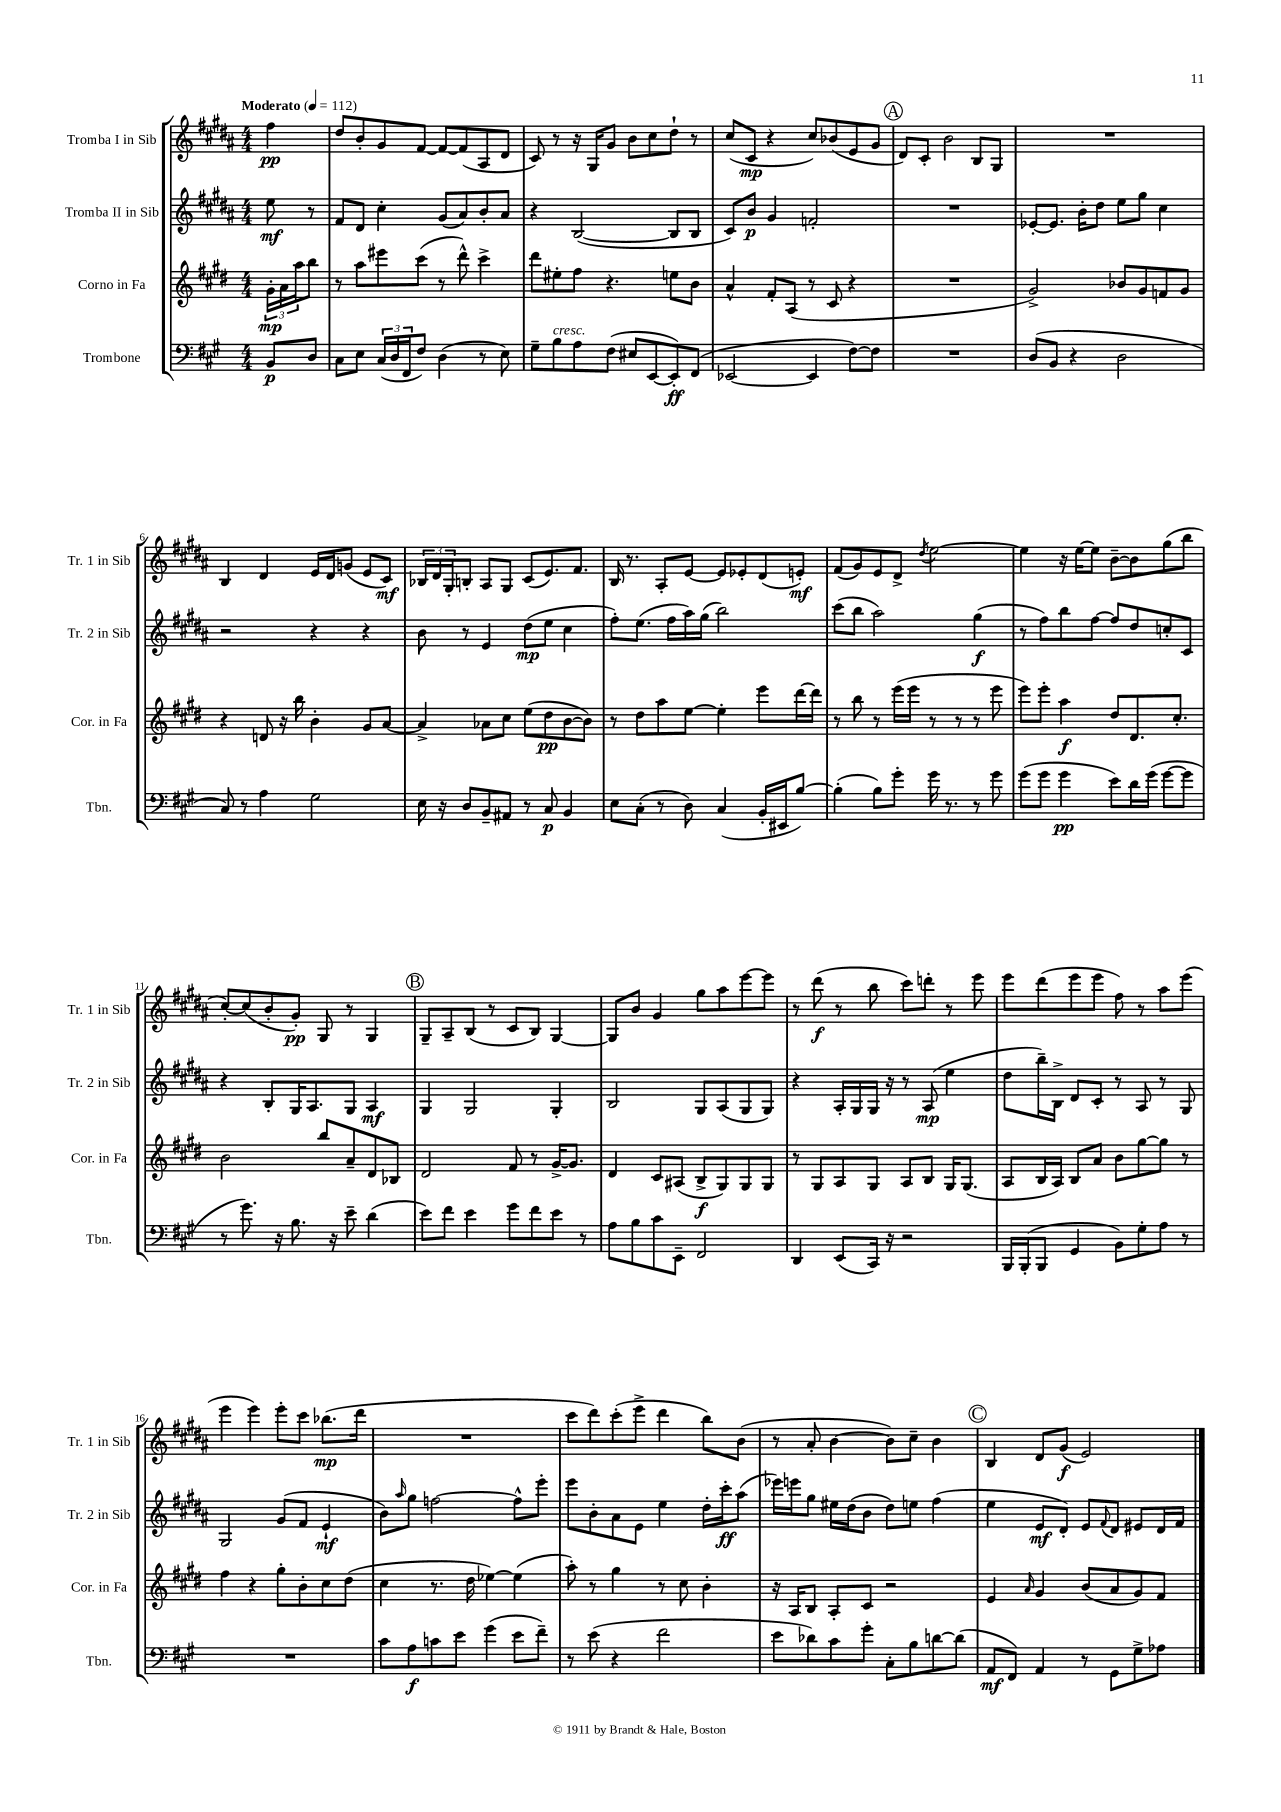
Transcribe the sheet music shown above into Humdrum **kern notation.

**kern	**kern	**kern	**kern
*staff4	*staff3	*staff2	*staff1
*clefF4	*clefG2	*clefG2	*clefG2
*k[f#c#g#]	*k[f#c#g#d#]	*k[f#c#g#d#a#]	*k[f#c#g#d#a#]
*M4/4	*M4/4	*M4/4	*M4/4
*MM112	*MM112	*MM112	*MM112
8BB/L	24g#'\LL	8ee\	4ff#\
.	24a\	.	.
.	24aa\J	.	.
8D/J	8bb\J	8r	.
=	=	=	=
8C#\L	8r	8f#/L	8dd#/L
8E\J	8aa\L	8d#/J	8b'/
(24C#/LL	8eee#\	4cc#'\	8g#/
24D/	.	.	.
24FF#/J	.	.	.
8F#/J)	(8ccc#\J	.	[8f#/J
(4D\	8r	(8g#/L	8f#/_L
.	8ddd#^^\)	8a#/)	(8f#/]
8r	4ccc#^\	8b'/	8A#/
8E\)	.	8a#/J	8d#/J
=	=	=	=
8G#~\L	8ddd#\L	4r	8c#/)
8B\	8ee#'\	.	8r
8A\	8ff#\J	([2B/	16r
.	.	.	16G#/LK
(8F#\J	4.r	.	8g#/J
8E#/L	.	.	8b\L
[8EE/	.	.	8cc#\
8EE'/])	8ee\L	8B/]L	8dd#`\J
(8FF#/J	8b\J	8B/J	8r
=	=	=	=
[2EE-/	4a^^/	8c#/L)	(8cc#/L
.	.	8b/J	8c#/J
.	8f#'/L	4g#/	4r
.	(8A/J	.	.
4EE-/]	8r	2f'/	8cc#/L)
.	8c#/	.	(8b-/
[8F#\L)	4r	.	8e/
8F#\]J	.	.	8g#/J
=	=	=	=
1r	1r	1r	8d#/L)
.	.	.	8c#'/J
.	.	.	2b\
.	.	.	8B/L
.	.	.	8G#/J
=	=	=	=
(8D/L	2g#^/)	[8e-'/L	1r
8BB/J	.	8.e-/]J	.
4r	.	.	.
.	.	16b'\LK	.
.	.	8dd#\J	.
2D\	8b-/L	8ee\L	.
.	8g#/	8gg#\J	.
.	8f/	4cc#\	.
.	8g#/J	.	.
=	=	=	=
8C#/)	4r	2r	4B/
8r	.	.	.
4A\	8d/	.	4d#/
.	16r	.	.
.	16bb\	.	.
2G#\	4b'\	4r	16e/LL
.	.	.	16d#/J
.	.	.	(8g/J
.	8g#/L	4r	8e/L
.	[8a/J	.	8c#/J)
=	=	=	=
16E\	4a^/]	8b\	24B-/LL
.	.	.	24d#/
16r	.	.	.
.	.	.	24G#'/J
8D/L	.	8r	8B'/J
8BB~/	8a-\L	4e/	8A#/L
8AA#/J	8cc#\J	.	8G#/J
8r	(8ee\L	(8dd#\L	(8c#/L
8C#/	8dd#\	8ee\J	8.e/)
4BB/	[8b\	4cc#\	.
.	.	.	8.f#/J
.	8b\]J)	.	.
=	=	=	=
8E\L	8r	8ff#'\L)	16B/
.	.	.	8.r
(8C#'\J	8dd#\L	(8.ee\J	.
8r	8aa\	.	8A#'/L
.	.	16ff#\LL	.
8D\)	[8ee\J	16aa#\)	[8e/J
.	.	(16gg#\JJ	.
(4C#/	4ee'\]	2bb\)	8e/]L
.	.	.	8e-'/
16BB'/LL	8eee\L	.	(8d#/
16EE#/J	.	.	.
[8B/J)	[16ddd#\L	.	8e'/J)
.	16ddd#\]JJ	.	.
=	=	=	=
(4B'\]	8r	(8ccc#\L	(8f#/L
.	8bb\	8bb\J	8g#/)
8B\L)	8r	2aa#\)	8e/
8g#'\J	(16eee\LL	.	8d#^/J
.	16eee\JJ	.	.
.	.	.	8qdd#/
16g#\	8r	.	[2ee\
8.r	.	.	.
.	8r	.	.
8r	8r	(4gg#\	.
8g#\	8eee\	.	.
=	=	=	=
(8g#\L	8eee\L)	8r	4ee\]
8g#\J	8eee'\J	8ff#\L)	.
4g#\	4aa\	8bb\	16r
.	.	.	[16ee\LK
.	.	[8ff#\J	8ee\]J
8e\L)	8dd#/L	8ff#/]L	[8b~\L
16d\L	8.d#/	8dd#/	8b\]
(16g#\JJ	.	.	.
[8g#\L	.	8cc'/	(8gg#\
.	8.cc#'/J	.	.
8g#\]J	.	8c#/J	8bb\J
=	=	=	=
8r	2b\	4r	[8cc#'/L)
8.g#\)	.	.	(8cc#/]
.	.	8B'/L	8b'/
16r	.	.	.
8.B\	.	16G#/K	8g#'/J)
.	.	8.A#/	.
.	8bb/L	.	8G#/
16r	.	.	.
8e~\	8a~/	8G#/J	8r
(4d\	8d#/	4A#/	4G#/
.	8B-/J	.	.
=	=	=	=
8e\L)	2d#/	4G#/	8G#~/L
8f#\J	.	.	8A#~/
4e\	.	2G#/	(8B/J
.	.	.	8r
8g#\L	8f#/	.	8c#/L
8f#\	8r	.	8B/J)
8e\J	[16g#^/LK	4G#'/	[4G#/
.	8.g#/]J	.	.
8r	.	.	.
=	=	=	=
8A\L	4d#/	2B/	8G#/]L
8B\	.	.	8b/J
8c#\	8c#/L	.	4g#/
8EE~\J	(8A#/J	.	.
2FF#/	8B^/L	8G#/L	8gg#\L
.	8G#/)	(8A#/	8aa#\
.	8G#/	8G#/	[8eee\
.	8G#/J	8G#/J)	8eee\]J
=	=	=	=
4DD/	8r	4r	8r
.	8G#/L	.	(8ddd#\
(8EE/L	8A/	16A#'/LL	8r
.	.	16G#/	.
16CC#/Jk)	8G#/J	16G#/JJ	8bb\
16r	.	16r	.
2r	8A/L	8r	8ccc#\L)
.	8B/J	(8A#/	8ddd'\J
.	16G#/LK	4ee\	8r
.	(8.G#/J	.	.
.	.	.	8eee\
=	=	=	=
16BBB/LL	8A/L	8dd#\L	8eee\L
(16BBB'/J	.	.	.
8BBB/J	16B/L	16bb~\L)	(8ddd#\
.	16A/JJ)	16B^\JJ	.
4GG#/	8B/L	8d#/L	8eee\
.	8a/J	8c#'/J	8eee\J
8BB\L)	8b\L	8r	8ff#\)
8G#'\	[8gg#\	8A#/	8r
8A\J	8gg#\]J	8r	8aa#\L
8r	8r	8G#/	(8eee\J
=	=	=	=
1r	4ff#\	2G#/	4eee\
.	4r	.	4eee\)
.	8gg#'\L	(8g#/L	8eee'\L
.	8b'\	8f#/J	8ccc#\J
.	8cc#\	4e`/	(8.bb-\L
.	(8dd#\J	.	.
.	.	.	16ddd#\Jk
=	=	=	=
8c#\L	4cc#\	8b\L)	1r
.	.	16qqaa#/	.
8A\	.	8gg#\J	.
8c\	8.r	[2ff\	.
8e\J	.	.	.
.	16dd#\	.	.
(4g#\	[4ee-\)	.	.
8e\L	(4ee-\]	8ff^^\]L	.
8f#~\J)	.	8eee'\J	.
=	=	=	=
8r	8aa'\)	8eee\L	8ccc#\L
(8e\	8r	8b'\	8ddd#\)
4r	4gg#\	8a#\	(8ccc#'\
.	.	8e\J	8eee^\J
2f#\	8r	4ee\	4ddd#\
.	8cc#\	.	.
.	4b'\	16dd#'\LL	8bb\L)
.	.	16ccc#'\J	.
.	.	(8aa#\J	(8b\J
=	=	=	=
8e\L	16r	16eee-\LL)	8r
.	16A/LK	16eee\J	.
8d-\)	8B/J	8gg#\J	8a#'/
8c#\	8A'/L	16ee#\LL	[4b\
.	.	(16dd#\J	.
8g#'\J	8c#/J	8b\J	.
8C#'\L	2r	8dd#\L)	8b\]L)
8B\	.	8ee\J	8cc#~\J
[8d\	.	(4ff#\	4b\
(8d\]J	.	.	.
=	=	=	=
8AA/L	4e/	4ee\	4B/
8FF#/J)	.	.	.
.	16qqa/	.	.
4AA/	4g#/	8e/L	8d#/L
.	.	8d#'/J)	(8g#/J
8r	(8b/L	8e/L	2e/)
.	.	8qqf#/	.
8GG#\L	8a/	8d#/J	.
8G#^\	8g#/)	8e#/L	.
8A-\J	8f#/J	16d#/L	.
.	.	16f#/JJ	.
==	==	==	==
*-	*-	*-	*-
